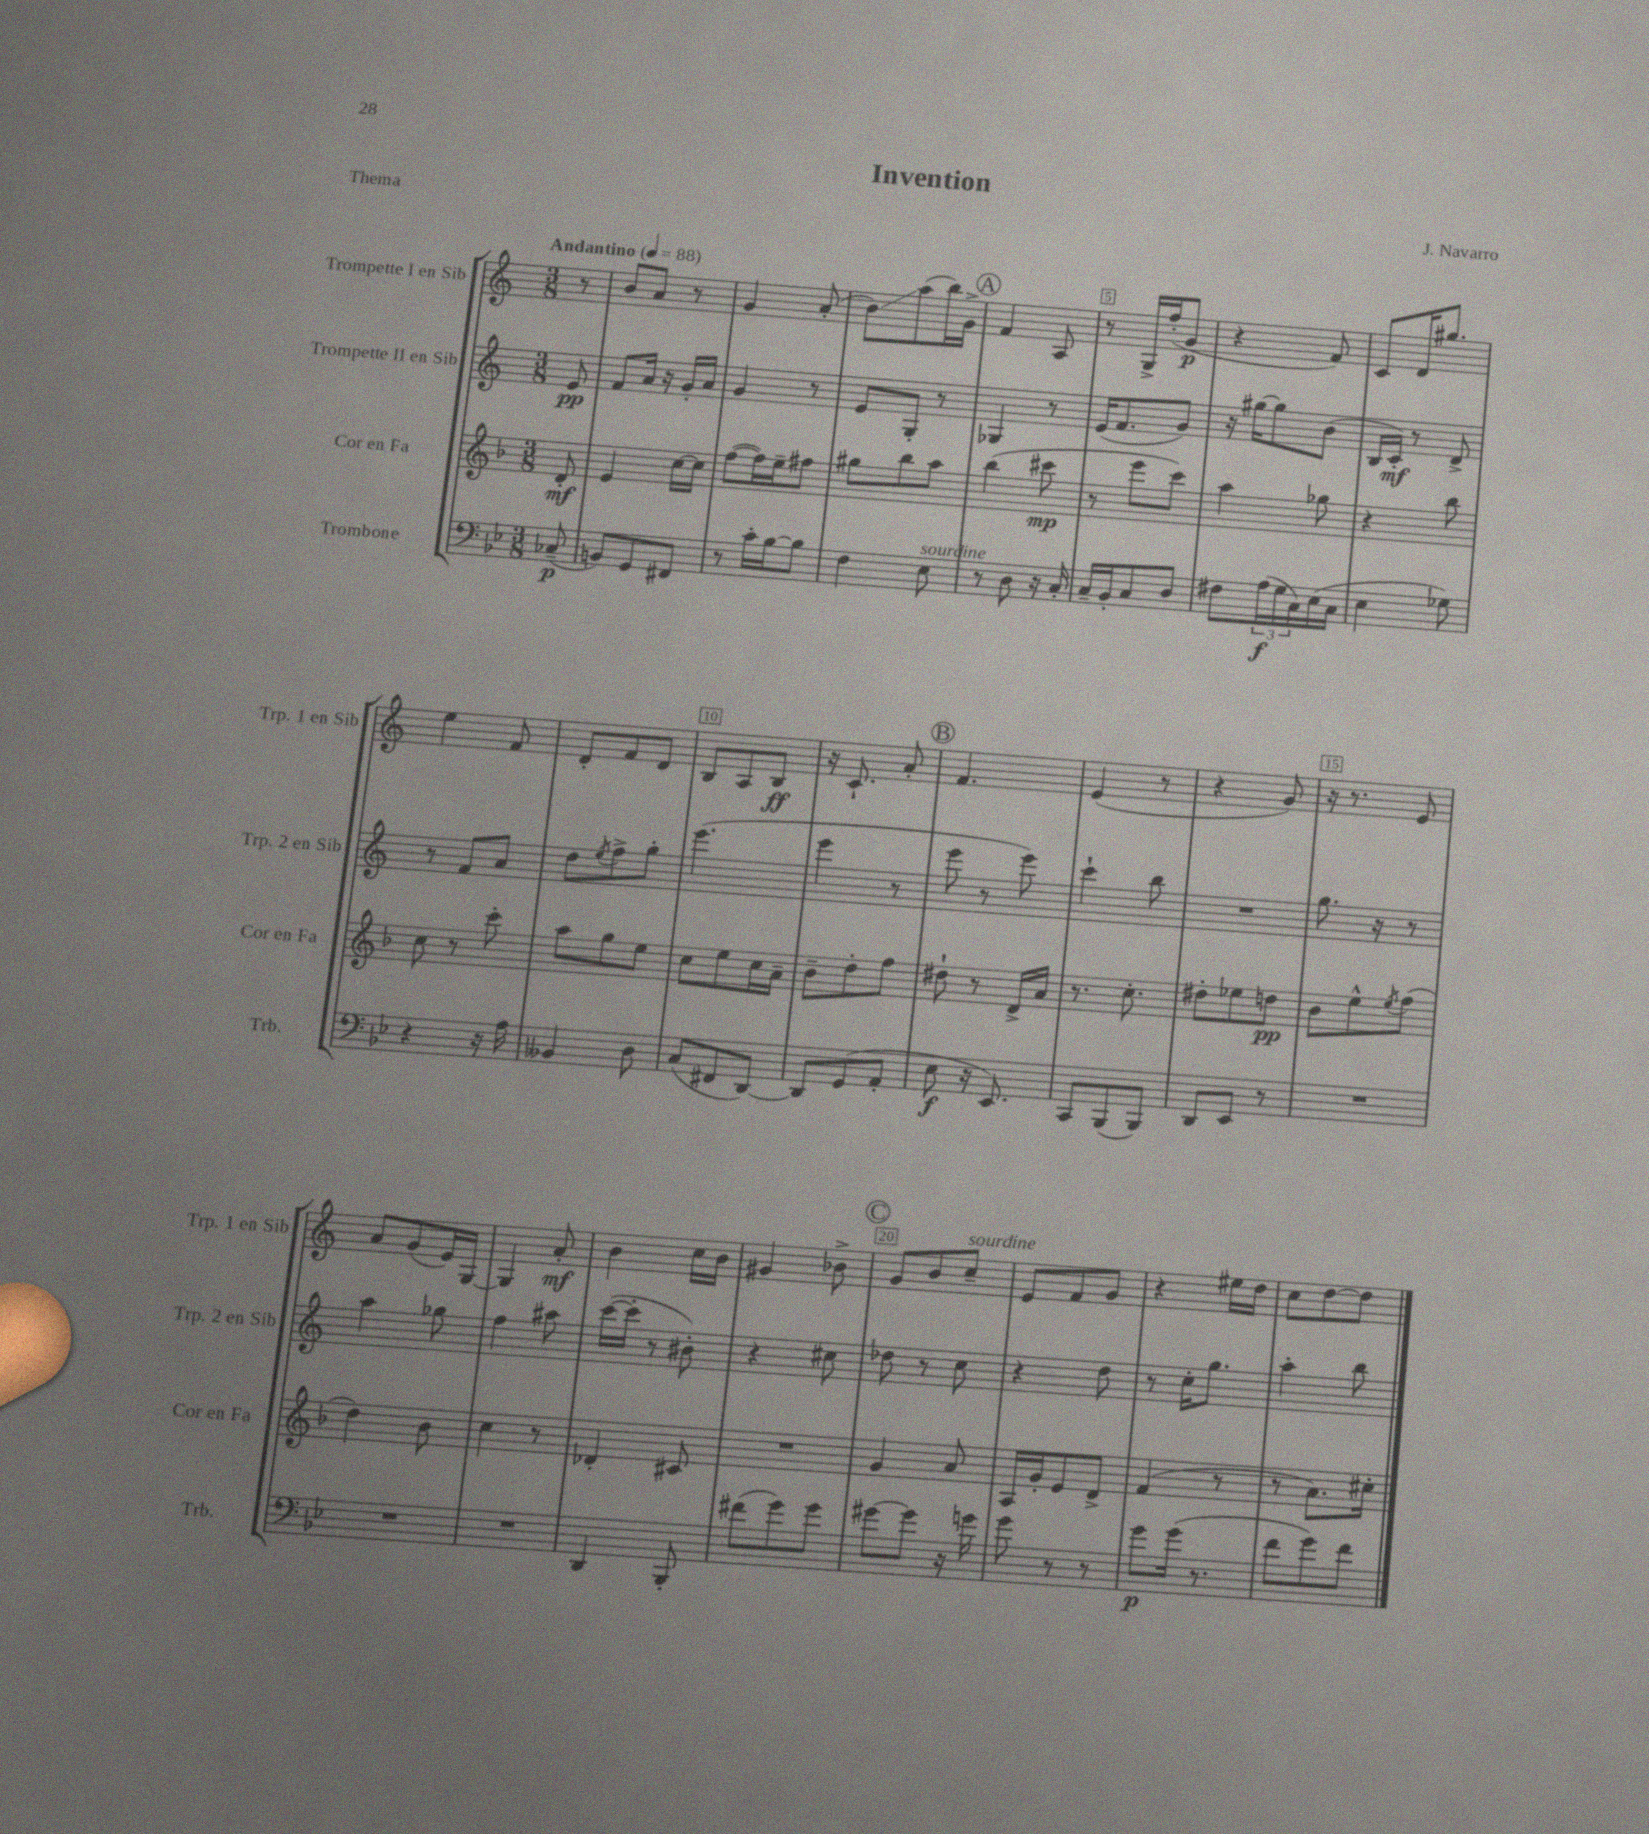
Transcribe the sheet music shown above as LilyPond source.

\header { title = "Invention" composer = "J. Navarro" piece = "Thema" }
<<
\new StaffGroup <<
\new Staff = "s0" \with { instrumentName = "Trompette I en Sib" shortInstrumentName = "Trp. 1 en Sib" } {
    \clef treble \key c \major \numericTimeSignature \time 3/8 \partial 8 \tempo "Andantino" 4 = 88
    r8 |
    b'8 a'8 r8 |
    g'4 a'8-.( |
    b'8\glissando) a''8( b''16) g'16-> |
    \mark \markup { \circle "A" } f'4 a8 |
    r8 g16-> f''16-.( g'8\p |
    r4 f'8) |
    c'8 d'16 gis''8. |
    e''4 f'8 |
    d'8-. f'8 d'8 |
    b8 a8 b8\ff |
    r16 c'8.-! a'8-. |
    \mark \markup { \circle "B" } f'4. |
    e'4( r8 |
    r4 g'8) |
    r16 r8. e'8 |
    a'8 g'8( e'16) g16~ |
    g4 a'8-.\mf |
    b'4 c''16 b'16 |
    gis'4 bes'8-> |
    \mark \markup { \circle "C" } g'8 b'8 c''8--^\markup { \italic "sourdine" } |
    e'8 f'8 g'8 |
    r4 eis''16 d''16 |
    c''8 d''8~ d''8 \bar "|." |
}
\new Staff = "s1" \with { instrumentName = "Trompette II en Sib" shortInstrumentName = "Trp. 2 en Sib" } {
    \clef treble \key c \major \numericTimeSignature \time 3/8 \partial 8
    e'8\pp |
    f'8 a'16 r16 g'16-. a'16 |
    g'4 r8 |
    e'8 g8-. r8 |
    \mark \markup { \circle "A" } ges4 r8 |
    e'16( f'8. g'8) |
    r16 gis''16~ gis''8 b'8( |
    b16 c'16-.\mf) r8 d'8-> |
    r8 f'8 a'8 |
    d''8 \acciaccatura { e''8 } f''8-> g''8-. |
    e'''4.( |
    e'''4 r8 |
    \mark \markup { \circle "B" } e'''8 r8 e'''8) |
    c'''4-! b''8 |
    R4. |
    g''8. r16 r8 |
    a''4 ges''8 |
    f''4 ais''8 |
    c'''16~( c'''16-. r8 bis'8-.) |
    r4 cis''8 |
    \mark \markup { \circle "C" } des''8 r8 c''8 |
    r4 d''8 |
    r8 c''16-. g''8. |
    a''4-. b''8 \bar "|." |
}
\new Staff = "s2" \with { instrumentName = "Cor en Fa" shortInstrumentName = "Cor en Fa" } {
    \clef treble \key f \major \numericTimeSignature \time 3/8 \partial 8
    d'8-.\mf |
    e'4 c''16~ c''16 |
    f''8~( f''16) e''16-- fis''8 |
    gis''8 bes''8 a''8 |
    \mark \markup { \circle "A" } bes''4( cis'''8\mp |
    r8 e'''8 c'''8) |
    a''4 ges''8 |
    r4 bes''8 |
    c''8 r8 c'''8-. |
    a''8 g''8 e''8 |
    c''8 e''8 c''16 a'16-- |
    bes'8-- d''8-. f''8 |
    \mark \markup { \circle "B" } dis''8-! r8 d'16-> a'16 |
    r8. c''8.-. |
    dis''8-. ees''8 d''8\pp |
    bes'8 e''8-^ \acciaccatura { e''8 } f''8( |
    d''4) bes'8 |
    c''4 r8 |
    des'4-. cis'8 |
    R4. |
    \mark \markup { \circle "C" } g'4 a'8 |
    a16 g'16-. e'8 d'8-> |
    f'4( r8 |
    r8 a'8.) cis''16-. \bar "|." |
}
\new Staff = "s3" \with { instrumentName = "Trombone" shortInstrumentName = "Trb." } {
    \clef bass \key bes \major \numericTimeSignature \time 3/8 \partial 8
    ces8--\p( |
    b,8) g,8 fis,8 |
    r8 c'16-. bes16~ bes8 |
    f4 ees8^\markup { \italic "sourdine" } |
    \mark \markup { \circle "A" } r8 d8 r16 c16-. |
    c16-- bes,16-. c8 d8 |
    fis8 \tuplet 3/2 { a16\f( g16 c16) } ees16( c16 |
    ees4 ges8) |
    r4 r16 a16 |
    beses,4 d8 |
    c8( fis,8 d,8~) |
    d,8 g,8( a,8-. |
    \mark \markup { \circle "B" } ees8\f r16 ees,8.) |
    c,8 bes,,8( bes,,8) |
    d,8 ees,8 r8 |
    R4. |
    R4. |
    R4. |
    d,4 bes,,8-. |
    fis'8( g'8) g'8 |
    \mark \markup { \circle "C" } gis'8~ gis'8 r16 g'16 |
    g'8 r8 r8 |
    g'8\p g'16( r8. |
    f'8 g'8) f'8 \bar "|." |
}
>>
>>
\layout { \context { \Score \override BarNumber.break-visibility = ##(#f #t #t) barNumberVisibility = #(every-nth-bar-number-visible 5) \override BarNumber.stencil = #(make-stencil-boxer 0.1 0.3 ly:text-interface::print) } }
